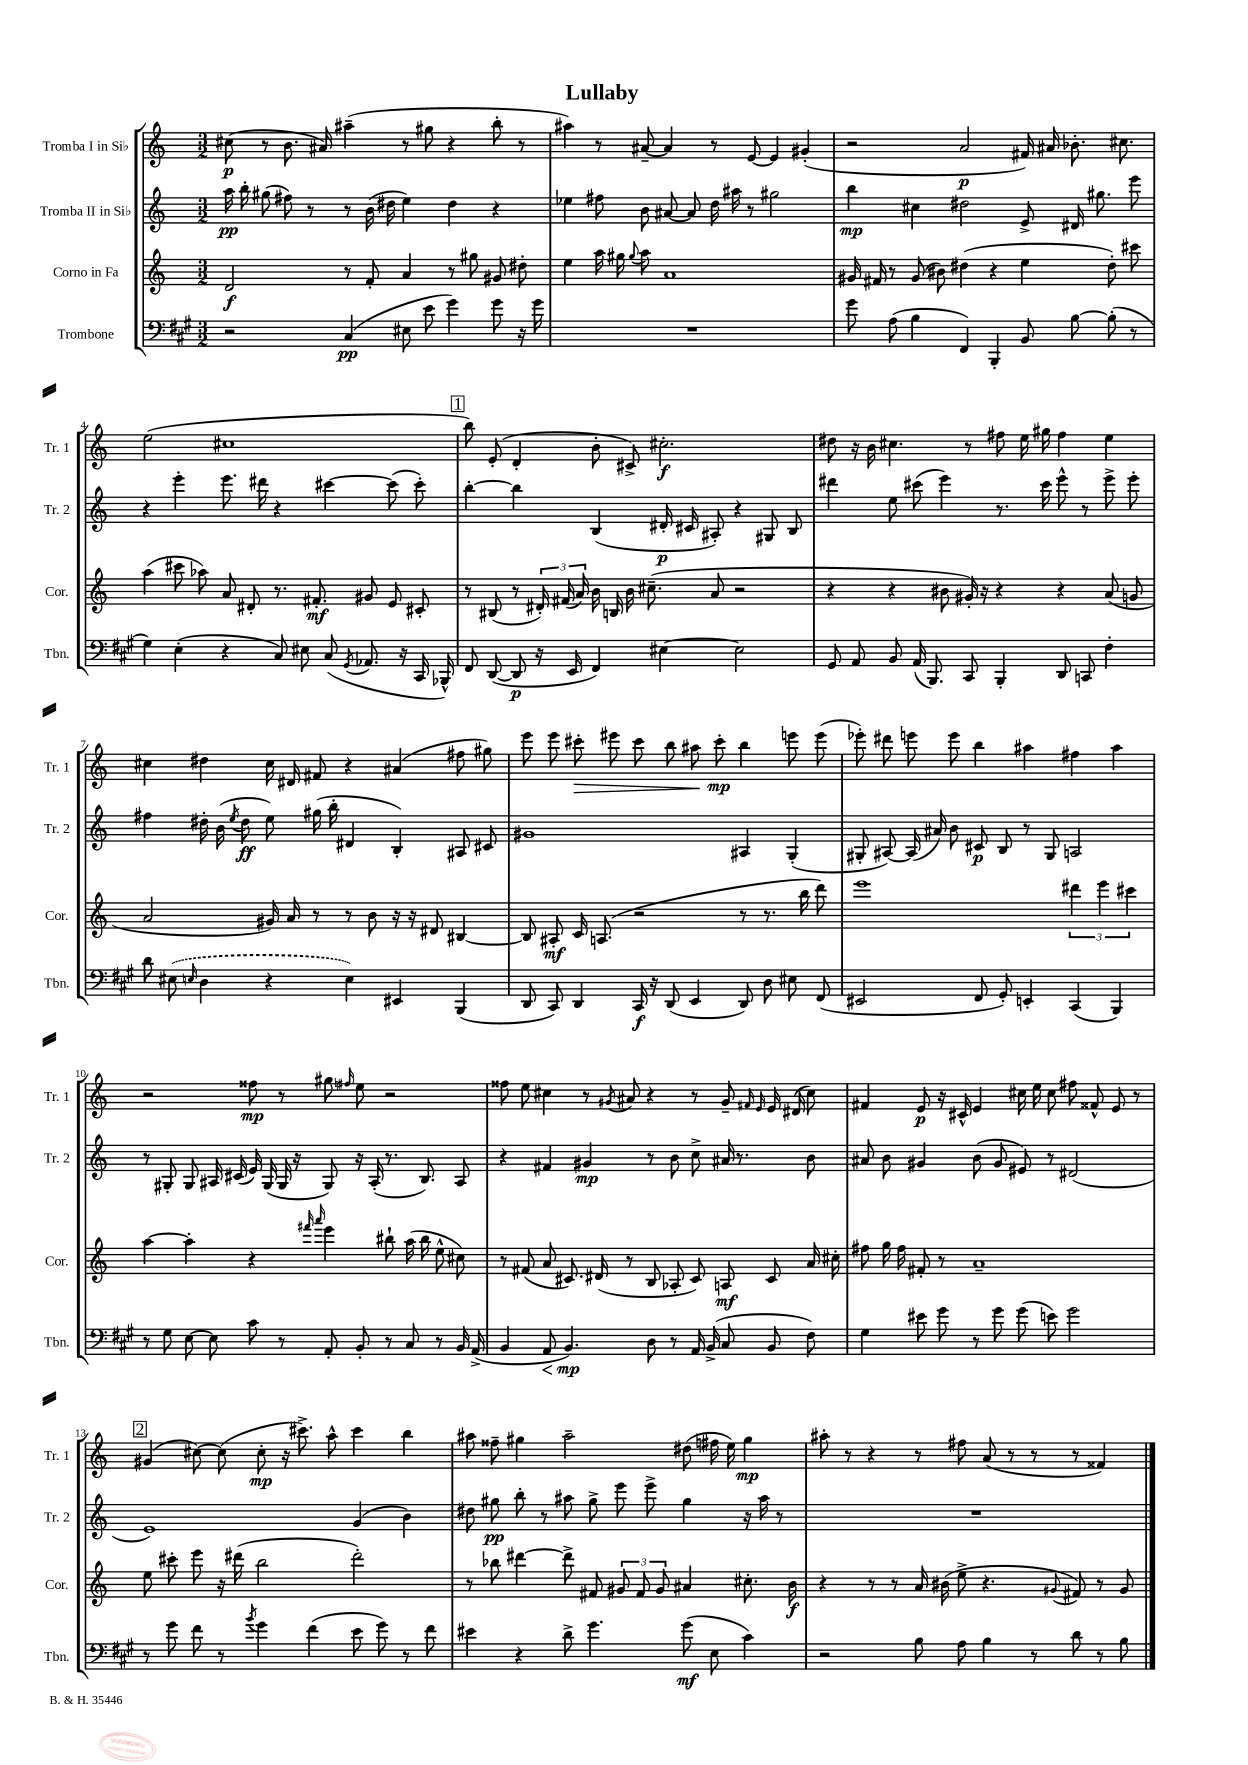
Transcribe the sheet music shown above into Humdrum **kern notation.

**kern	**kern	**kern	**kern
*staff4	*staff3	*staff2	*staff1
*clefF4	*clefG2	*clefG2	*clefG2
*k[f#c#g#]	*k[]	*k[]	*k[]
*M3/2	*M3/2	*M3/2	*M3/2
2r	2d	16aa	(8cc#
.	.	16bb'	.
.	.	(8gg#	8r
.	.	8ff#)	8.b
.	.	8r	.
.	.	.	16a#)
(4C#	8r	8r	(4aa#~
.	8f'	(16b	.
.	.	16dd#	.
8E#	4a	4ee)	8r
8e	.	.	8gg#
4g#)	8r	4dd#	4r
.	8gg#	.	.
8g#	8g#	4r	8bb'
16r	8dd#'	.	8r
16g#	.	.	.
=	=	=	=
1.r	4ee	4ee-	4aa#)
.	16aa	8ff#	8r
.	16gg#	.	.
.	8qqgg#	.	.
.	8aa	8b	[8a#~
.	1a	[8a#	4a#]
.	.	8a#]	.
.	.	16dd	8r
.	.	16aa#	.
.	.	8r	[8e
.	.	2gg#	4e]
.	.	.	(4g#'
=	=	=	=
8g#	16g#	4bb	2r
.	16f#	.	.
(8A	8r	.	.
4B	(8g#	4cc#	.
.	8b#)	.	.
4FF#)	(4dd#	2dd#	2a
4BBB'	4r	.	.
8BB	4ee	8e^	16f#)
.	.	.	16a#
[8B	.	16d#	8.b-'
.	.	8.gg#	.
(8B']	8dd#')	.	.
.	.	.	8.cc#
8r	8ccc#	8eee	.
=	=	=	=
4G#)	(4aa	4r	(2ee
(4E'	8ccc#	4eee'	.
.	8aa-)	.	.
4r	8a	8.eee	1cc#
.	8d#'	.	.
.	.	16ddd#	.
8C#)	8.r	4r	.
8E#	.	.	.
.	8.f#'	.	.
(8C#	.	[4ccc#	.
8qGG#	.	.	.
8.AA-	8g#	.	.
.	8e	(8ccc#]	.
16r	.	.	.
16CC#	8c#'	8ccc#')	.
16BBB-^^)	.	.	.
=	=	=	=
8FF#	8r	[4bb'	8bb)
([8DD	(8B#	.	(8e'
8DD]	8r	4bb]	4d'
16r	24d#')	.	.
.	(24f#	.	.
16EE	.	.	.
.	24a)	.	.
4FF#)	16b	(4B	8b'
.	16B	.	.
.	16b	.	8c#^)
.	(8.cc#~	.	.
[4E#	.	16d#'	2.cc#'
.	.	16c#	.
.	8a	8A#')	.
2E#]	2r	4r	.
.	.	8G#	.
.	.	8B	.
=	=	=	=
8GG#	4r	4ddd#	8dd#
8AA	.	.	16r
.	.	.	16b
8BB	4r	8ee	4.cc#
(16AA	.	(8ccc#	.
8.BBB)	.	.	.
.	8b#	4eee)	.
8CC#	16g#')	.	8r
.	16r	.	.
4BBB'	4r	8.r	8ff#
.	.	.	16ee
.	.	16ccc#	16gg#
8DD	4r	8eee^^	4ff#
8CC	.	8r	.
4F#'	(8a	8eee^	4ee
.	8g	8eee'	.
=	=	=	=
8d	2a	4ff#	4cc#
(8E#	.	.	.
16qqE	.	.	.
4D	.	16dd#'	4dd#
.	.	(16b	.
.	.	8qee	.
.	.	8dd#	.
4r	16g#)	8ee)	16cc#
.	16a	.	16d#
.	8r	(16gg#	8f#
.	.	16bb'	.
4E)	8r	4d#	4r
.	8b	.	.
4EE#	16r	4B')	(4a#
.	16r	.	.
.	8d#	.	.
(4BBB	[4B#	8A#	8ff#
.	.	8c#	8gg#)
=	=	=	=
8DD	8B#]	1g#	8eee
8CC#)	8A#'	.	8eee
4DD	16c	.	8ccc#'
.	(8.A	.	.
.	.	.	8eee#
16CC#	2r	.	8ccc#
16r	.	.	.
(8DD	.	.	8bb
4EE	.	.	8aa#
.	.	.	8ccc#'
8DD)	8r	4A#	4bb
8D	8.r	.	.
8E#	.	(4G'	8eee
.	16bb	.	.
(8FF#	8ddd)	.	(8eee
=	=	=	=
2EE#	1eee	8G#'	8eee-')
.	.	[8A#)	8ddd#
.	.	(16A#]	8eee
.	.	16a#)	.
.	.	8b	8eee
8FF#	.	8c#	4bb
8GG#')	.	8B	.
4EE'	.	8r	4aa#
.	.	8G#	.
(4CC#	6ddd#	2A	4ff#
.	6eee	.	.
4BBB)	.	.	4aa#
.	6ccc#	.	.
=	=	=	=
8r	[4aa	8r	2r
8G#	.	8G#'	.
[8E	4aa']	8G#	.
8E]	.	16A#	.
.	.	(16c#	.
8c#	4r	16e)	8ff##
.	.	(16G#	.
8r	.	16G#	8r
.	.	16r	.
.	16qqfff#	.	.
.	16qqaaa	.	.
8AA'	4eee	8G#)	8gg#
.	.	.	16qqff#
8BB'	.	16r	8ee
.	.	(16A#'	.
8r	8bb#`	8.r	2r
8C#	(16aa	.	.
.	16bb#	8.B)	.
8r	8ee^^	.	.
16BB	8cc#)	8A#	.
(16AA^	.	.	.
=	=	=	=
4BB	8r	4r	8ff##
.	(8f#	.	8ee
8AA	8a	4f#	4cc#
4.BB)	8.c#)	.	.
.	.	4g#	8r
.	(16d#	.	.
.	.	.	8qg#
.	8r	.	8a#
8D	8B	8r	4r
8r	8A-'	8b	.
16AA	8c#)	8cc^	8r
(16BB^	.	.	.
8C#	8A	16a#	8g#~
.	.	8.r	.
.	.	.	16qqf#
.	.	.	16qqe
8BB	8c#	.	16e
.	.	.	(16d#
8F#)	16a	8b	8cc#)
.	16cc#'	.	.
=	=	=	=
4G#	8ff#	8a#	4f#
.	16gg	8b	.
.	16ff#	.	.
8e#	8f#'	4g#	8e
8g#	8r	.	16r
.	.	.	16c#^^
8r	1a~	(8b	4e
8g#	.	8g#	.
(8g#	.	8e#)	16cc#
.	.	.	16ee
8e)	.	8r	8cc#
2g#	.	(2d#	8ff#
.	.	.	8f##^^
.	.	.	8e
.	.	.	8r
=	=	=	=
8r	8ee	1e)	(4g#
8g#	8ccc#'	.	.
8f#	8eee	.	[8cc#)
8r	16r	.	(8cc#]
.	(16ddd#	.	.
8qb	.	.	.
4g#	2bb	.	8cc#'
.	.	.	16r
.	.	.	8.ccc#^)
(4f#	.	.	.
.	.	.	8aa^^
8e	2ddd#')	(4g	4ccc#
8g#)	.	.	.
8r	.	4b)	4bb
8f#	.	.	.
=	=	=	=
4e#	8r	8dd#	8aa#
.	8bb-	8gg#	8ff##~
4r	[4ddd#	8bb'	4gg#
.	.	8r	.
8d^	8ddd#^]	8aa#	2aa#~
4.g#	8f#	8gg#^	.
.	12g#	8eee	.
.	12f#	.	.
.	.	8eee^	.
.	12g#	.	.
(8g#	4a#	4gg#	(8dd#
8E	.	.	16ff#
.	.	.	16ee)
4c#)	8.cc#'	16r	4gg#
.	.	16aa#	.
.	.	8r	.
.	16b	.	.
=	=	=	=
2r	4r	1.r	8aa#'
.	.	.	8r
.	8r	.	4r
.	8r	.	.
8B	16a	.	8r
.	(16b#	.	.
8A	8ee^	.	8ff#
4B	4.r	.	(8a
.	.	.	8r
8r	.	.	8r
.	8qqg#	.	.
8d	8f#)	.	8r
8r	8r	.	4f##)
8B	8g#	.	.
==	==	==	==
*-	*-	*-	*-
